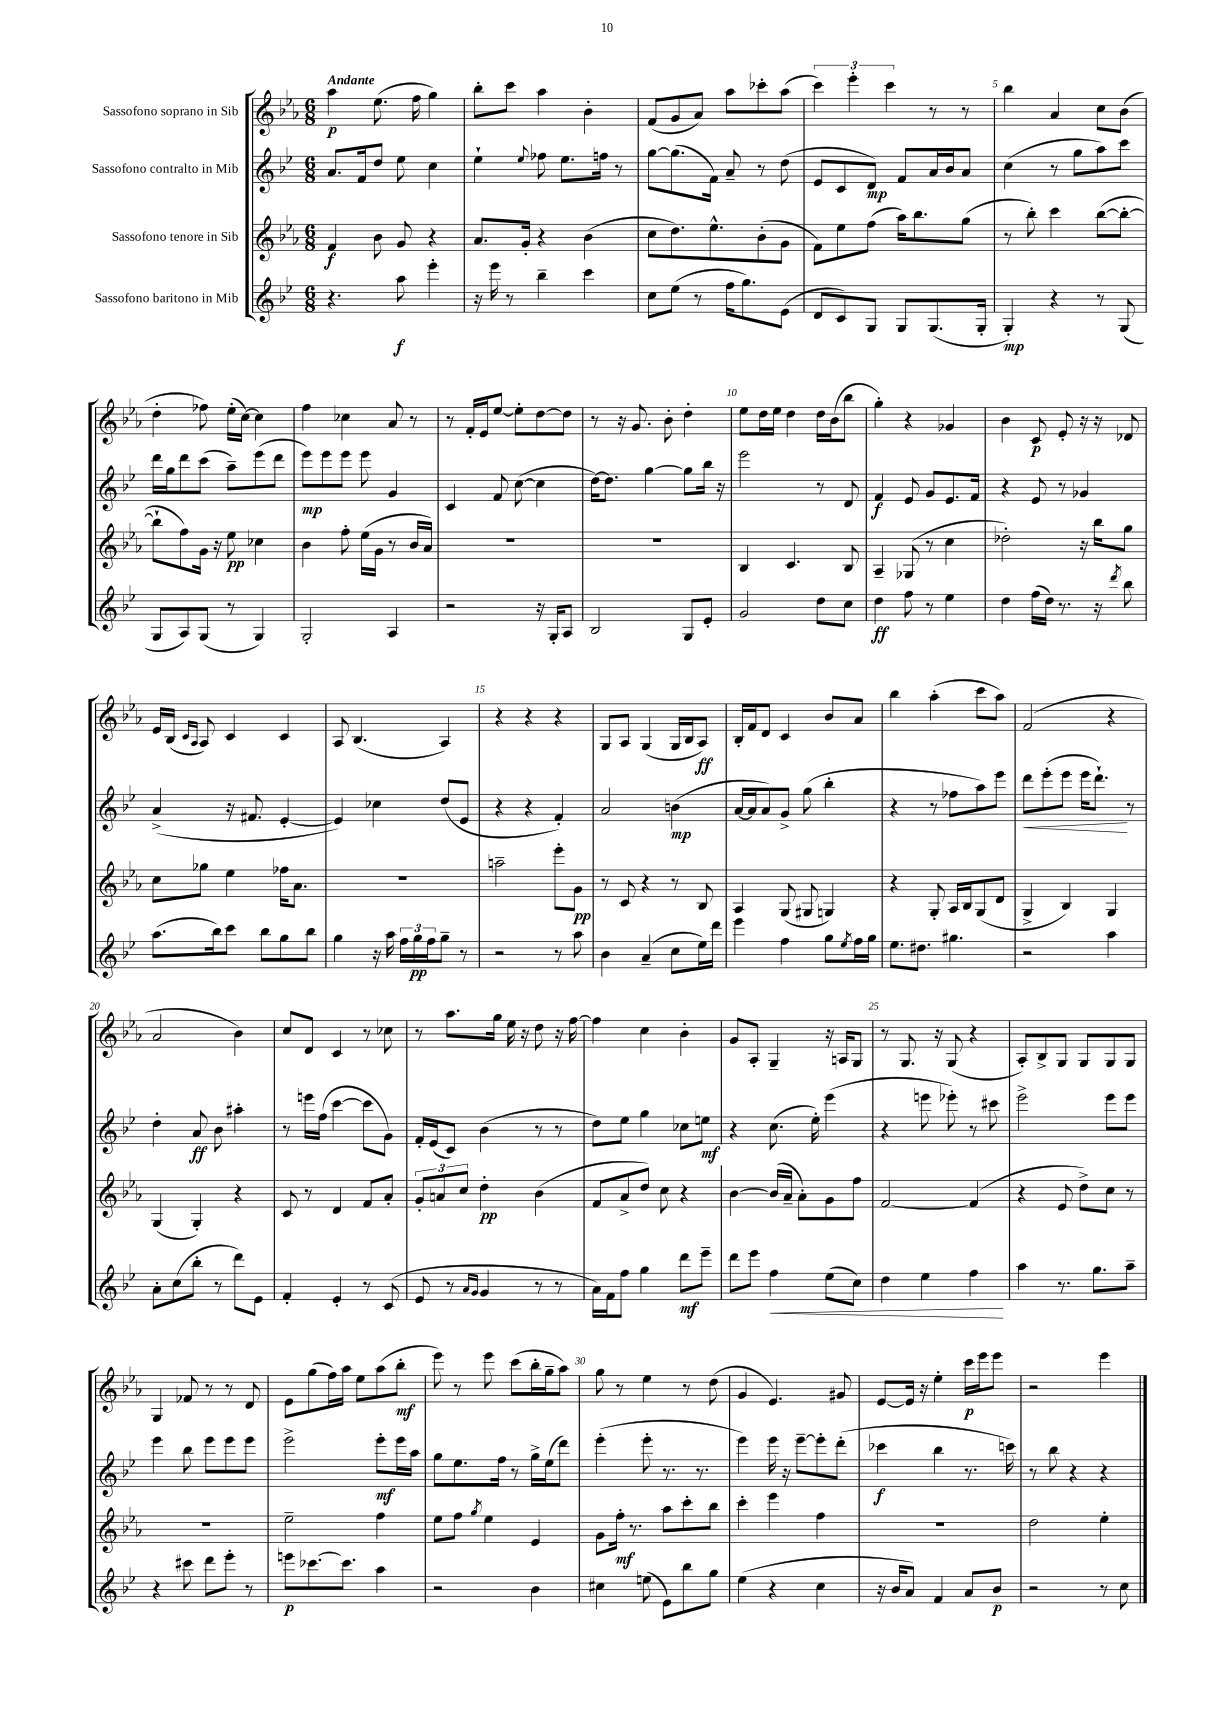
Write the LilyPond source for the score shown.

<<
\new StaffGroup <<
\new Staff = "s0" \with { instrumentName = "Sassofono soprano in Sib" } {
    \clef treble \key ees \major \numericTimeSignature \time 6/8 \tempo "Andante"
    aes''4\p ees''8.( f''16 g''4) |
    bes''8-. c'''8 aes''4 bes'4-. |
    f'8( g'8 aes'8) aes''8 ces'''8-. aes''8( |
    \tuplet 3/2 { c'''4) ees'''4-. c'''4 } r8 r8 |
    bes''4 aes'4 c''8 bes'8( |
    d''4-. fes''8) ees''16-.( c''16~) c''4 |
    f''4 ces''4 aes'8 r8 |
    r8 f'16-. ees'16 ees''8~ ees''8-. d''8~ d''8 |
    r8 r16 g'8. bes'8-. d''4-. |
    ees''8 d''16 ees''16 d''4 d''16 bes'16( bes''8 |
    g''4-.) r4 ges'4 |
    bes'4 c'8\p ees'8-. r16 r16 des'8 |
    ees'16 bes16( \grace { c'16 aes16 } aes8) c'4 c'4 |
    aes8 bes4.( aes4) |
    r4 r4 r4 |
    g8 aes8 g4( g16 bes16 aes8\ff) |
    bes16-. f'16 d'8 c'4 bes'8 aes'8 |
    bes''4 aes''4-.( c'''8 aes''8) |
    f'2( r4 |
    aes'2 bes'4) |
    c''8 d'8 c'4 r8 ces''8 |
    r8 aes''8. g''16 ees''16 r16 d''8 r16 f''16~ |
    f''4 c''4 bes'4-. |
    g'8 aes8-. g4-- r16 a16 g8 |
    r8 g8. r16 g8( r4 |
    aes8-.) bes8-> g8 g8 g8 g8 |
    g4 fes'8 r8 r8 d'8 |
    ees'8 g''8( f''16) aes''16 ees''8 aes''8( bes''8-.\mf |
    ees'''8) r8 ees'''8 c'''8( bes''16-. g''16-- aes''8) |
    g''8 r8 ees''4 r8 d''8( |
    g'4 ees'4.) gis'8 |
    ees'8~ ees'16 r16 ees''4-. c'''16\p ees'''16 ees'''8 |
    r2 ees'''4 \bar "|." |
}
\new Staff = "s1" \with { instrumentName = "Sassofono contralto in Mib" } {
    \clef treble \key bes \major \numericTimeSignature \time 6/8
    a'8. f'16 d''8 ees''8 c''4 |
    ees''4-! \appoggiatura { ees''8 } fes''8 ees''8. f''16 r8 |
    g''8~ g''8.( f'16) a'8-- r8 d''8( |
    ees'8 c'8 d'8\mp) f'8 a'16 bes'16 a'8 |
    c''4( r8 g''8 a''8) c'''8 |
    d'''16 g''16 d'''8 c'''8( a''8--) ees'''8( d'''8 |
    ees'''8\mp) ees'''8 ees'''8 ees'''8 g'4 |
    c'4 f'8 c''8~( c''4 |
    d''16~) d''8. g''4~ g''8 bes''16 r16 |
    ees'''2 r8 d'8 |
    f'4\f ees'8 g'8 ees'8. f'16 |
    r4 ees'8 r8 ges'4 |
    a'4->( r16 fis'8. ees'4~-. |
    ees'4) ces''4 d''8( ees'8 |
    r4 r4 f'4-.) |
    a'2 b'4\mp( |
    a'16~ a'16 a'8) g'8-> g''8( bes''4-. |
    r4 r8 fes''8 a''8) ees'''8 |
    d'''8\< ees'''8-.( ees'''8 ees'''16 d'''8.-!\!) r8 |
    d''4-. a'8\ff bes'8 ais''4-. |
    r8 e'''16 f''16( c'''4~ c'''8 g'8) |
    f'16-. ees'16( c'8) bes'4( r8 r8 |
    d''8) ees''8 g''4 ces''8 e''8\mf |
    r4 c''8.( ees''16-.) ees'''4( |
    r4 e'''8 ees'''8-.) r8 cis'''8 |
    ees'''2-> ees'''8 ees'''8 |
    ees'''4 bes''8 ees'''8 ees'''8 ees'''8 |
    ees'''2-> ees'''8-.\mf ees'''16 a''16 |
    g''8 ees''8. f''16 r8 g''16-> ees''16( d'''8) |
    ees'''4-.( ees'''8-. r8. r8. |
    ees'''4) ees'''16 r16 ees'''8~-- ees'''8-. d'''8-.( |
    ces'''4\f bes''4 r8. c'''16) |
    r8 bes''8 r4 r4 \bar "|." |
}
\new Staff = "s2" \with { instrumentName = "Sassofono tenore in Sib" } {
    \clef treble \key ees \major \numericTimeSignature \time 6/8
    f'4\f bes'8 g'8 r4 |
    aes'8. g'16-. r4 bes'4( |
    c''8 d''8.) ees''8.-^ bes'8-.( g'8 |
    f'8) ees''8 f''8( aes''16) bes''8. g''8( |
    r8 bes''8-.) c'''4 bes''8~( bes''8~-. |
    bes''8-! f''8) g'16 r16 ees''8\pp ces''4 |
    bes'4 f''8-. ees''16( g'16 r8 bes'16 aes'16) |
    R2. |
    R2. |
    bes4 c'4. bes8 |
    aes4-- ges8( r8 c''4 |
    des''2-.) r16 bes''16 g''8 |
    c''8 ges''8 ees''4 fes''16 aes'8. |
    r2. |
    a''2-- ees'''8-. g'8\pp |
    r8 c'8 r4 r8 bes8 |
    aes4 g8( gis8 g4) |
    r4 g8-. aes16 bes16 g8( d'8 |
    g4-> bes4) g4 |
    g4( g4-.) r4 |
    c'8 r8 d'4 f'8 aes'8-. |
    \tuplet 3/2 { g'8-. a'8 c''8 } d''4-.\pp bes'4( |
    f'8 aes'8-> d''8) c''8 r4 |
    bes'4~ bes'16( aes'16-- aes'8-.) g'8 f''8 |
    f'2~ f'4( |
    r4 ees'8 d''8->) c''8 r8 |
    R2. |
    ees''2-- f''4 |
    ees''8 f''8 \acciaccatura { g''8 } ees''4 ees'4 |
    g'8 f''16-.\mf r8. aes''8 c'''8-. bes''8 |
    c'''4-. ees'''4 f''4 |
    R2. |
    d''2 ees''4-. \bar "|." |
}
\new Staff = "s3" \with { instrumentName = "Sassofono baritono in Mib" } {
    \clef treble \key bes \major \numericTimeSignature \time 6/8
    r4. a''8\f ees'''4-. |
    r16 ees'''16 r8 bes''4-- c'''4 |
    c''8 ees''8( r8 f''16 g''8.) ees'8( |
    d'8 c'8) g8 g8 g8.( g16-. |
    g4-.\mp) r4 r8 g8( |
    g8 a8) g8( r8 g4) |
    g2-. a4 |
    r2 r16 g16-. a8 |
    bes2 g8 ees'8-. |
    g'2 d''8 c''8 |
    d''4\ff f''8 r8 ees''4 |
    d''4 f''16( d''16) r8. r16 \acciaccatura { d'''8 } bes''8 |
    a''8.( bes''16) c'''8 bes''8 g''8 bes''8 |
    g''4 r16 a''16 \tuplet 3/2 { f''16 g''16\pp f''16 } g''8-- r8 |
    r2 r8 a''8 |
    bes'4 a'4--( c''8 ees''16) d'''16 |
    ees'''4 f''4 g''8 \acciaccatura { ees''8 } f''16 g''16 |
    ees''8. dis''8. gis''4. |
    r2 a''4 |
    a'8-. c''8( bes''8-. r8 d'''8) ees'8 |
    f'4-. ees'4-. r8 c'8( |
    ees'8 r8 \grace { a'16 g'16 } g'4 r8 r8 |
    a'16) f'16 f''8 g''4 d'''8\mf ees'''8-- |
    d'''8 ees'''8 f''4\< ees''8( c''8) |
    d''4 ees''4 f''4\! |
    a''4 r8. g''8. a''8-- |
    r4 cis'''8 d'''8 ees'''8-. r8 |
    e'''8\p ces'''8.~ ces'''8. a''4 |
    r2 bes'4 |
    cis''4 e''8( ees'8) bes''8 g''8 |
    ees''4( r4 c''4 |
    r16 bes'16 a'8) f'4 a'8 bes'8\p |
    r2 r8 c''8 \bar "|." |
}
>>
>>
\layout { \context { \Score \override BarNumber.break-visibility = ##(#f #t #t) barNumberVisibility = #(every-nth-bar-number-visible 5) } }
